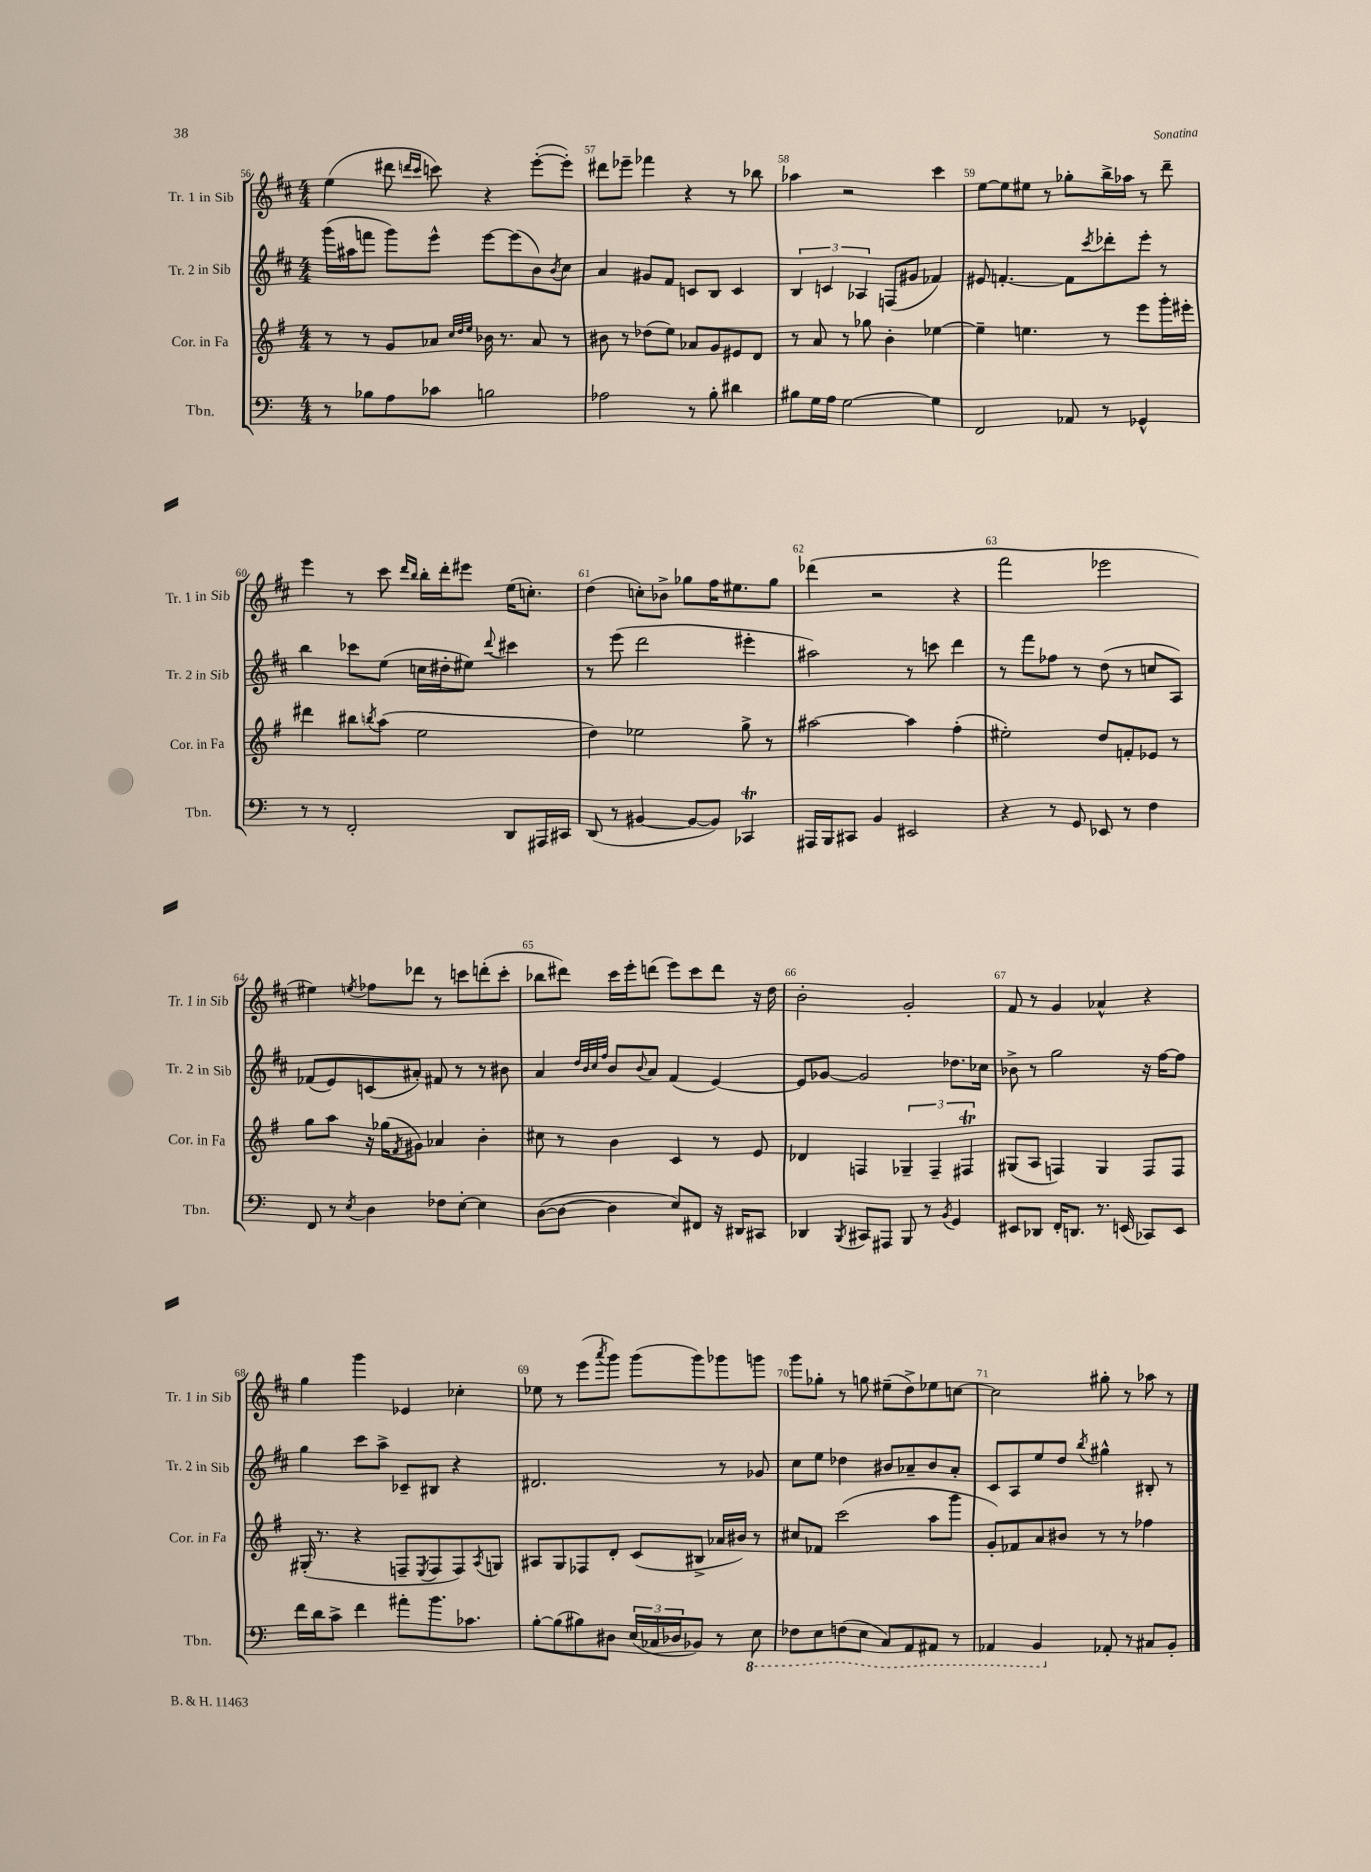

**kern	**kern	**kern	**kern
*staff4	*staff3	*staff2	*staff1
*clefF4	*clefG2	*clefG2	*clefG2
*k[]	*k[f#]	*k[f#c#]	*k[f#c#]
*M4/4	*M4/4	*M4/4	*M4/4
8r	8r	(16ggg	(4ee
.	.	16aa#	.
8B-	8r	8fff	.
8A	8g	8ggg)	8ddd#
.	.	.	16qqddd
.	.	.	16qqccc#
8c-	8a-	8eee^^	8ccc)
.	32qqcc	.	.
.	32qqdd	.	.
.	32qqee	.	.
2B	16b-	[8eee	4r
.	8.r	.	.
.	.	(8eee]	.
.	8a-	8b)	([8eee'
.	.	8qb	.
.	8r	8cc#	8eee'])
=	=	=	=
2A-	8b#	4a	8ddd#
.	8r	.	8eee-~
.	(8dd-	8g#	4fff-
.	8ee)	8f#	.
8r	8a-	8c	4r
8B'	8g	8B	.
4d#	8e#	4c	8r
.	8d	.	8bb-
=	=	=	=
8B#	8r	6B	4aa-
16G	8a	.	.
.	.	6c	.
16A	.	.	.
[2G	8r	.	2r
.	.	6A-	.
.	8gg-	.	.
.	4b'	(8F	.
.	.	8g#	.
4G]	[4ee-	4f-)	4ccc#
=	=	=	=
2FF	4ee-~]	8e#	[8ee
.	.	[4.f'	8ee]
.	4.ee	.	8ee#
.	.	.	8r
8AA-	.	8f]	8gg-'
.	.	8qccc#	.
8r	8r	8ddd-'	16bb^
.	.	.	16aa-
4GG-^^	8eee	8eee'	8r
.	16ggg'	8r	8ddd~
.	16eee#'	.	.
=	=	=	=
8r	4ddd#	4bb	4eee
8r	.	.	.
2FF'	8bb#	8ccc-	8r
.	8qbb	.	.
.	(8aa	(8ee	8ccc#
.	.	.	16qqddd
.	.	.	16qqbb
.	2ee	16cc	16bb'
.	.	16dd#'	16ddd'
.	.	8ee#)	8eee#
.	.	8qqddd	.
8DD	.	4ccc#	(16ee
.	.	.	8.cc')
16AAA#	.	.	.
16CC#	.	.	.
=	=	=	=
(8DD	4dd)	8r	(4dd
8r	.	(8eee	.
[4BB#	2ee-	2ddd	8cc')
.	.	.	8b-^
8BB#_	.	.	8gg-
8BB#])	.	.	16ff#
.	.	.	8.ee#
4CC-	8gg^	4eee#'	.
.	8r	.	8gg-
=	=	=	=
16AAA#	[2aa#	2aa#)	(4ddd-
16BBB	.	.	.
8CC#	.	.	.
4BB	.	.	2r
2EE#	4aa#]	8r	.
.	.	8ccc	.
.	(4ff#'	4ddd	4r
=	=	=	=
4r	2ee#')	8r	2fff#
.	.	8fff#	.
8r	.	8ff-	.
8GG	.	8r	.
8EE-	8dd	(8dd	2eee-
8r	8f'	8r	.
4F	8e-	8cc	.
.	8r	8A)	.
=	=	=	=
8FF	8gg	(8f-	4ee#)
8r	8aa	8e)	.
8qE	.	.	8qee
4D	16r	(8c	8ff-
.	(16gg-	.	.
.	8qf#	.	.
.	8g#)	8a#')	8ddd-
8F-	4a-	8f#	8r
[8E'	.	8r	8ccc
4E]	4b'	8r	(8ddd'
.	.	8b#	8ccc'
=	=	=	=
([8D	8cc#	4a	8bb-
8D_	8r	.	8ddd#)
.	.	32qqdd	.
.	.	32qqb	.
.	.	32qqcc#	.
.	.	32qqff#	.
4D]	4b	8b	16ccc#
.	.	.	16eee'
.	.	8qqb	.
.	.	8a	(8ddd
8E)	4c	(4f#	8eee)
8FF#	.	.	8ccc#
16r	8r	[4e)	8ddd
16DD#	.	.	.
8CC#	8e	.	16r
.	.	.	16dd
=	=	=	=
4DD-	4d-	8e]	2b'
.	.	[8g-	.
8qBBB	.	.	.
8CC#	4F	2g-]	.
8AAA#	.	.	.
8BBB	6G-~	.	2g'
8r	.	.	.
.	6F~	.	.
8qBB	.	.	.
4GG	.	8.dd-	.
.	6F#	.	.
.	.	16cc-	.
=	=	=	=
8EE#	(8G#	8b-^	8f#
8DD-	8A	8r	8r
16FF'	4F)	2gg	4g
8.DD	.	.	.
8.r	4G#	.	4a-^^
(16EE	.	.	.
8CC-)	8F	16r	4r
.	.	[16ff#	.
8EE	8F	8ff#]	.
=	=	=	=
16f	(16G#'	4gg	4gg
16d	8.r	.	.
8c^	.	.	.
4f	4r	8ccc#	4ggg
.	.	8aa^	.
8a#'	8F~	8c-~	4e-
.	8qE	.	.
8.b	8F	8B#	.
.	8F)	4r	4cc-'
8.c-	.	.	.
.	8qA	.	.
.	8G	.	.
=	=	=	=
[8B'	8A#	2.d#	8ee-
(8B]	8G	.	8r
8B#)	8F-	.	(8eee
.	.	.	8qaaa
8D#	8d'	.	8ggg)
(24E	(8c	.	(8ggg
24C-	.	.	.
24D-	.	.	.
8BB-)	8B#^	.	8ggg)
8r	16a-	8r	8ggg-
.	16b#)	.	.
8EE	8r	8g-	8ggg
=	=	=	=
8FF-	8cc#	8cc#	8ggg
8EE	8f-	8ee	8gg-'
(8FF	(2ccc	4dd-	8r
8EE	.	.	8gg
8CC)	.	8b#	(8ee#~
8AAA	.	8a-~	8dd^)
8AAA#	8aa	8b#	8ee-
8r	8ggg	8a-'	[8cc
=	=	=	=
4AAA-	8g')	8c#	2cc]
.	8f-	8A	.
4BBB	8a	8ee	.
.	8b#	8dd	.
.	.	8qbb	.
8AA-'	8r	4gg#^^	8gg#'
8r	8r	.	8r
8C#	4ff-	8B#'	8aa-
8BB'	.	8r	8r
==	==	==	==
*-	*-	*-	*-
